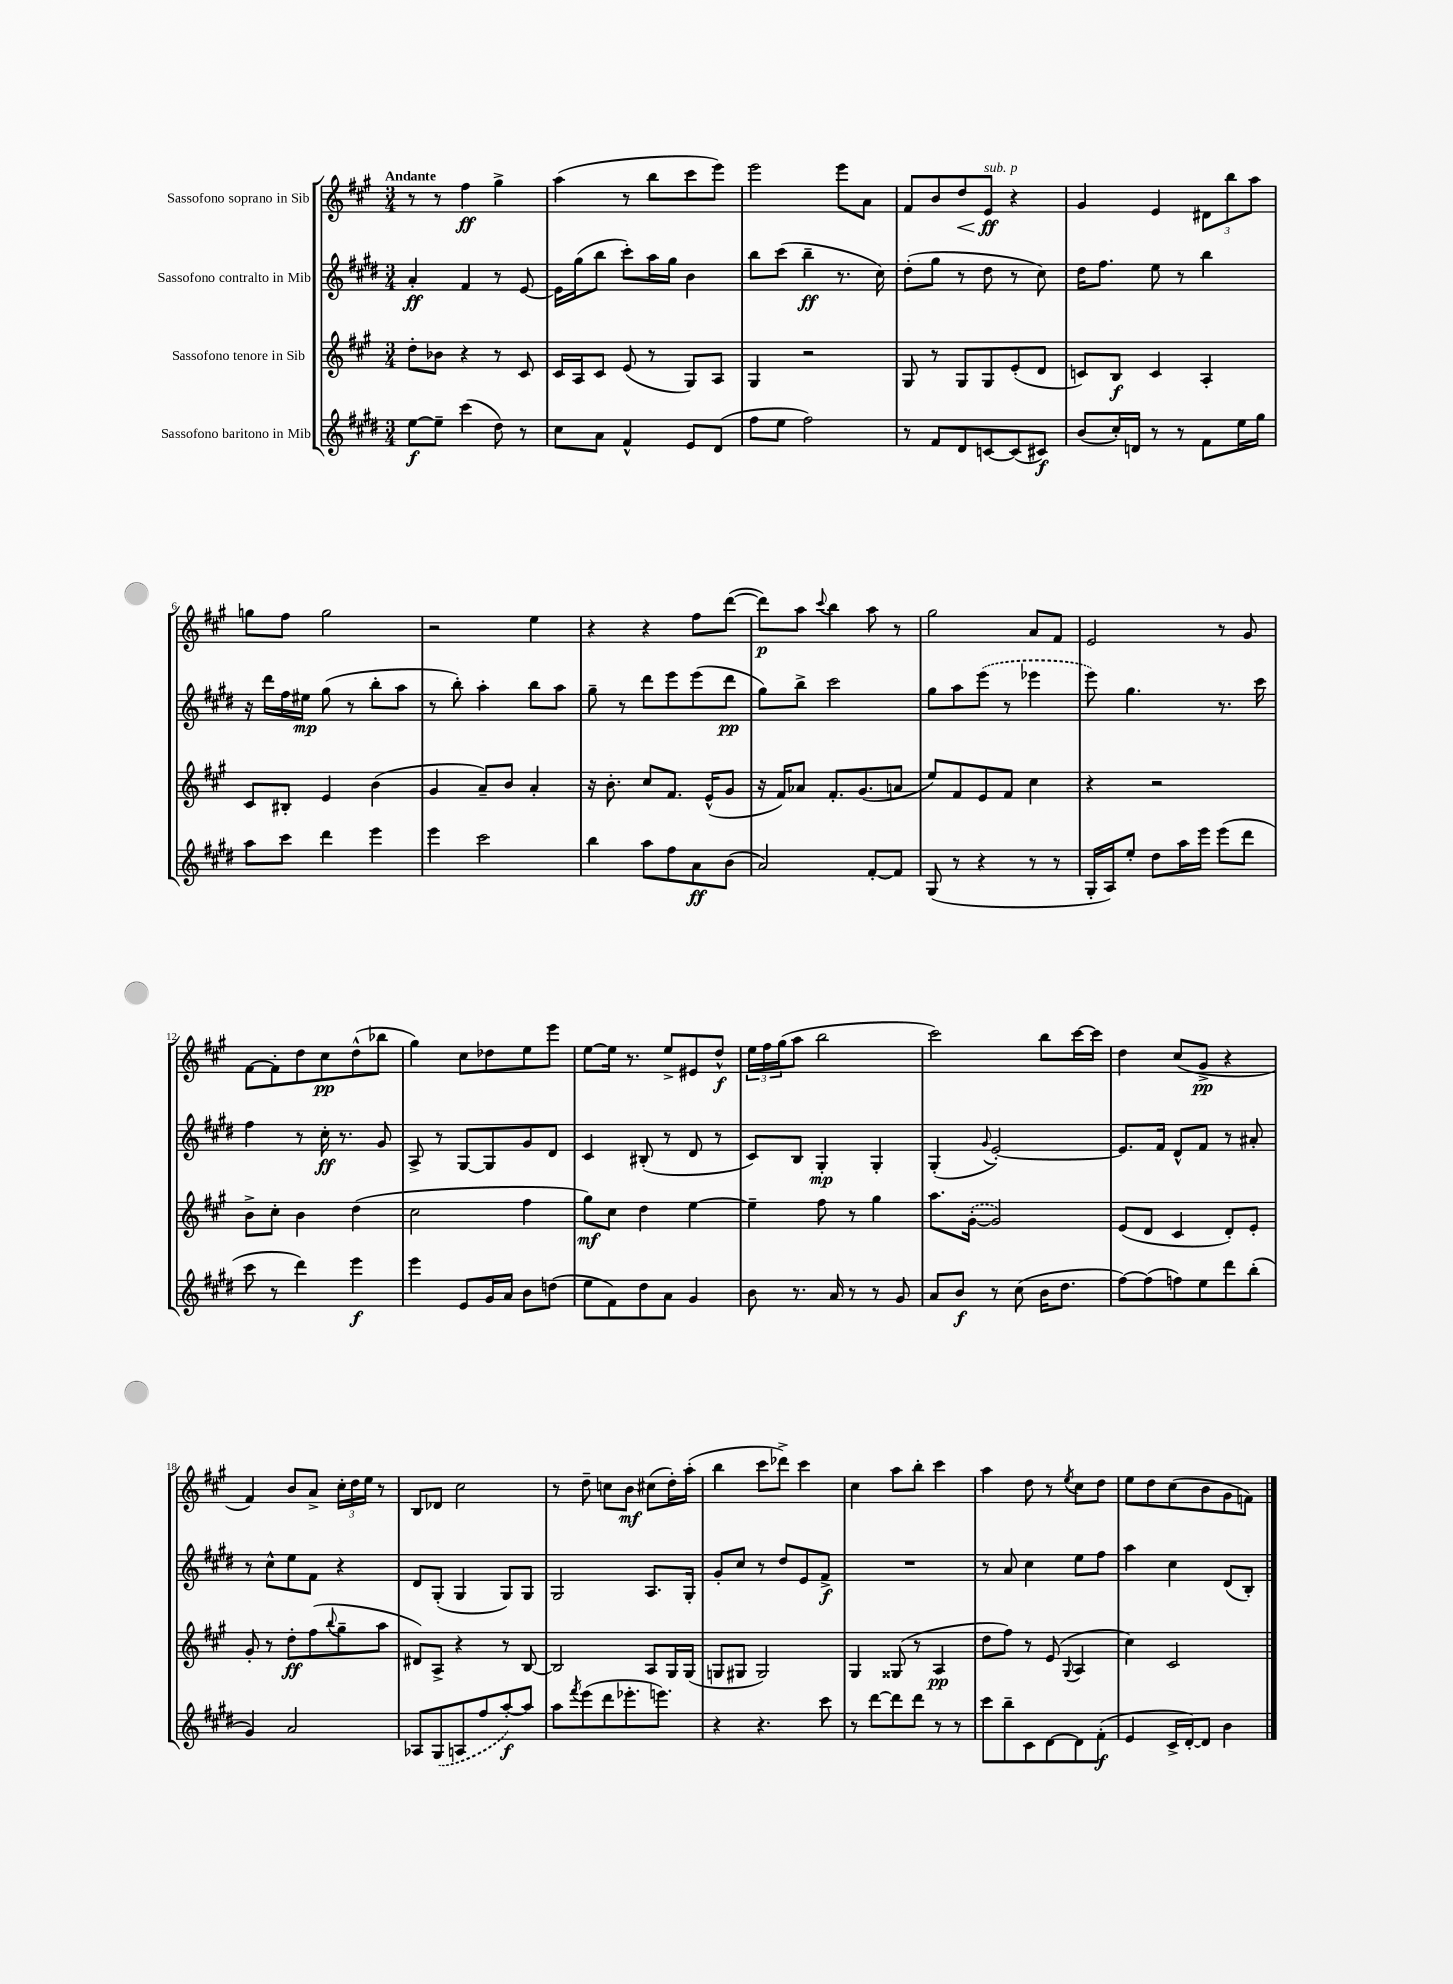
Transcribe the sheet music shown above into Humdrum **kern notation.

**kern	**kern	**kern	**kern
*staff4	*staff3	*staff2	*staff1
*clefG2	*clefG2	*clefG2	*clefG2
*k[f#c#g#d#]	*k[f#c#g#]	*k[f#c#g#d#]	*k[f#c#g#]
*M3/4	*M3/4	*M3/4	*M3/4
[8ee\L	8dd'\L	4a'/	8r
8ee~\]J	8b-\J	.	8r
(4ccc#\	4r	4f#/	4ff#\
8dd#\)	8r	8r	4gg#^\
8r	8c#/	[8e/	.
=	=	=	=
8cc#\L	16c#/LL	16e\]LL	(4aa\
.	16A/J	(16gg#\J	.
8a\J	8c#/J	8bb\J	.
4f#^^/	(8e/	8ccc#'\L)	8r
.	8r	16aa\L	8bb\L
.	.	16gg#\JJ	.
8e/L	8G#/L)	4b\	8ccc#\
(8d#/J	8A/J	.	8eee\J)
=	=	=	=
8ff#\L	4G#/	8bb\L	2eee\
8ee\J	.	(8ccc#\J	.
2ff#\)	2r	4bb~\	.
.	.	8.r	8eee\L
.	.	.	8a\J
.	.	16cc#\)	.
=	=	=	=
8r	8G#/	(8dd#'\L	8f#/L
8f#/L	8r	8gg#\J	8b/
8d#/	8G#/L	8r	8dd/
[8c/	8G#/	8dd#\	8e/J
(8c/]	(8e'/	8r	4r
8c#/J)	8d/J	8cc#\)	.
=	=	=	=
(8b/L	8c/L)	16dd#\LK	4g#/
.	.	8.ff#\J	.
16cc#'/L)	8B/J	.	.
16d/JJ	.	.	.
8r	4c/	8ee\	4e/
8r	.	8r	.
8f#\L	4A'/	4bb\	12d#\L
.	.	.	12bb\
16ee\L	.	.	.
.	.	.	12aa\J
16gg#\JJ	.	.	.
=	=	=	=
8aa\L	8c#/L	16r	8gg\L
.	.	16ddd#\LL	.
8ccc#\J	8B#'/J	16ff#\	8ff#\J
.	.	16ee#\JJ	.
4ddd#\	4e/	(8gg#\	2gg\
.	.	8r	.
4eee\	(4b\	8bb'\L	.
.	.	8aa\J	.
=	=	=	=
4eee\	4g#/	8r	2r
.	.	8bb'\)	.
2ccc#\	8a~/L)	4aa'\	.
.	8b/J	.	.
.	4a'/	8bb\L	4ee\
.	.	8aa\J	.
=	=	=	=
4bb\	16r	8gg#~\	4r
.	8.b'\	.	.
.	.	8r	.
8aa\L	8cc#/L	8ddd#\L	4r
8ff#\	8.f#/J	8eee\	.
8a\	.	(8eee\	8ff#\L
.	(16e^^/LK	.	.
(8b\J	8g#/J	8ddd#\J	([8ddd\J
=	=	=	=
2a/)	16r	8gg#\L)	8ddd\]L)
.	16f#/LK)	.	.
.	8a-/J	8bb^\J	8aa\J
.	.	.	8qqccc#/
.	8.f#'/L	2ccc#\	4bb\
.	(8.g#/	.	.
[8f#'/L	.	.	8aa\
8f#/]J	8a/J	.	8r
=	=	=	=
(8G#/	8ee/L)	8gg#\L	2gg#\
8r	8f#/	8aa\	.
4r	8e/	(8eee\J	.
.	8f#/J	8r	.
8r	4cc#\	4eee-\	8a/L
8r	.	.	8f#/J
=	=	=	=
16G#'/LL	4r	8eee\)	2e/
16A/J)	.	.	.
8ee'/J	.	4.gg#\	.
8dd#\L	2r	.	.
16aa\L	.	.	.
16eee\JJ	.	.	.
(8eee\L	.	8.r	8r
8ddd#\J	.	.	8g#/
.	.	16ccc#\	.
=	=	=	=
8ccc#\	8b^\L	4ff#\	[8f#\L
8r	8cc#'\J	.	8f#'\]
4ddd#\)	4b\	8r	8dd\
.	.	16cc#'\	8cc#\
.	.	8.r	.
4eee\	(4dd\	.	(8dd^^\
.	.	8g#/	8bb-\J
=	=	=	=
4eee\	2cc#\	8A^/	4gg#\)
.	.	8r	.
8e/L	.	[8G#/L	8cc#\L
16g#/L	.	8G#/]	8dd-\
16a/JJ	.	.	.
8b\L	4ff#\	8g#/	8ee\
(8dd\J	.	8d#/J	8eee\J
=	=	=	=
8ee\L	8gg#\L)	4c#/	[8ee\L
8f#\)	8cc#\J	.	16ee\]Jk
.	.	.	8.r
8dd#\	4dd\	(8B#'/	.
8a\J	.	8r	8ee^/L
4g#/	[4ee\	8d#/	8e#/
.	.	8r	8dd^^/J
=	=	=	=
8b\	4ee~\]	8c#/L)	24ee\LL
.	.	.	24ff#\
.	.	.	(24gg#\J
8.r	.	8B/J	8aa\J
.	8ff#\	4G#'/	2bb\
16a/	.	.	.
8r	8r	.	.
8r	4gg#\	4G#'/	.
8g#/	.	.	.
=	=	=	=
8a/L	8.aa\L	(4G#'/	2ccc#\)
8b/J	.	.	.
.	([16g#'\Jk	.	.
.	.	8qqg#/	.
8r	2g#/])	[2e'/)	.
(8cc#\	.	.	.
16b\LK	.	.	8bb\L
8.dd#\J	.	.	.
.	.	.	[16ccc#\L
.	.	.	16ccc#\]JJ
=	=	=	=
[8ff#\L)	(8e/L	8.e/]L	4dd\
(8ff#\]	8d/J	.	.
.	.	16f#/Jk	.
8ff\)	4c#/	8d#^^/L	(8cc#/L
8ee\	.	8f#/J	8g#^/J
8ddd#\	8d'/L)	8r	4r
(8bb'\J	8e'/J	8a#'/	.
=	=	=	=
4g#/)	8g#'/	8r	4f#/)
.	8r	8cc#^^\L	.
2a/	8dd'\L	8ee\	8b/L
.	(8ff#\	8f#\J	8a^/J
.	8qqbb/	.	.
.	8gg#~\	4r	24cc#'\LL
.	.	.	24dd\
.	.	.	24ee\JJ
.	8aa\J	.	8r
=	=	=	=
8A-/L	8d#/L)	8d#/L	8B/L
(8G#/	8A^/J	(8G#'/J	8d-/J
8A/	4r	4G#/	2cc#\
8ff#/	.	.	.
[8aa'/)	8r	8G#/L)	.
8aa/]J	[8B/	8G#/J	.
=	=	=	=
8aa\L	2B/]	2G#/	8r
8qfff#/	.	.	.
(8eee\	.	.	8dd~\
8ddd#\	.	.	8cc\L
8.eee-'\	.	.	8b\J
.	8A/L	8.A/L	(8cc#\L
8.eee\J)	.	.	.
.	16G#/L	.	16dd'\L)
.	(16G#/JJ	16G#'/Jk	(16aa'\JJ
=	=	=	=
4r	8G/L	8g#'/L	4bb\
.	8G#/J	8cc#/J	.
4.r	2G#/)	8r	8ccc#\L
.	.	8dd#/L	8ddd-^\J)
.	.	8e/	4ccc#\
8ccc#\	.	8f#^/J	.
=	=	=	=
8r	4G#/	2.r	4cc#\
[8ddd#\L	.	.	.
8ddd#\]	(8G##/	.	8aa\L
8ddd#\J	8r	.	8bb'\J
8r	4A/	.	4ccc#\
8r	.	.	.
=	=	=	=
8ccc#\L	8dd\L	8r	4aa\
8bb~\	8ff#\J)	8a/	.
8c#\	8r	4cc#\	8dd\
[8d#\	(8e/	.	8r
.	8qqG#/	.	8qee/
8d#\]	4A/	8ee\L	8cc#\L
(8f#'\J	.	8ff#\J	8dd\J
=	=	=	=
4e/	4cc#\)	4aa\	8ee\L
.	.	.	8dd\
16c#^/LL	2c#/	4cc#\	(8cc#\
[16d#'/J)	.	.	.
8d#/]J	.	.	8b\
4b\	.	(8d#/L	8g#\
.	.	8B'/J)	8f\J)
==	==	==	==
*-	*-	*-	*-
